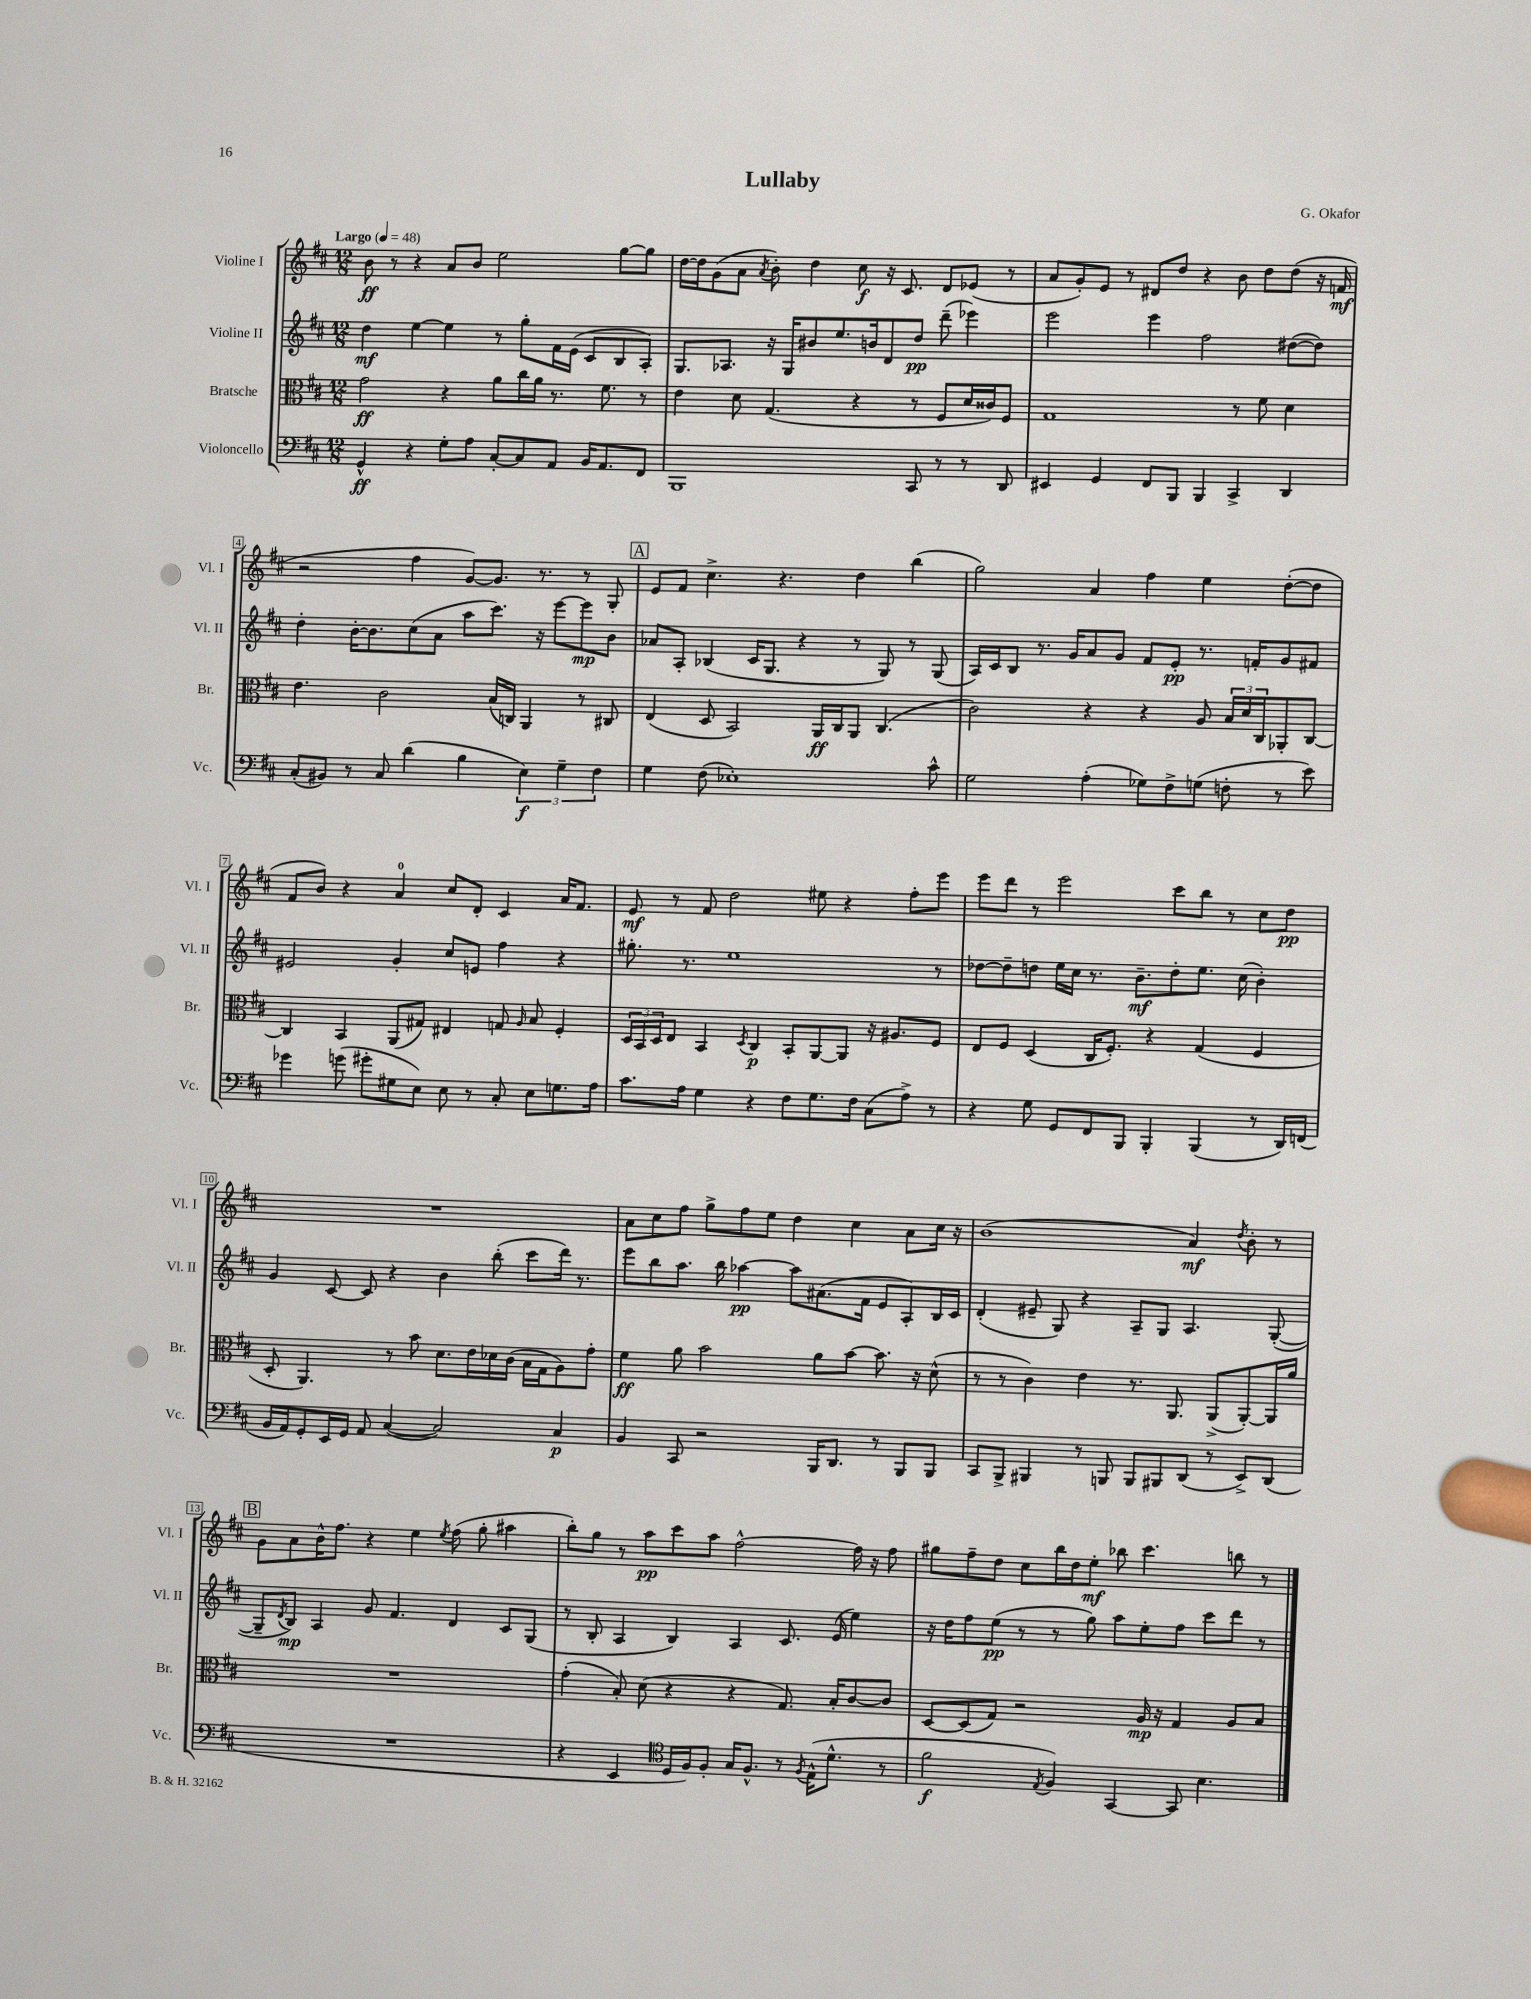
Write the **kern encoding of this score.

**kern	**dynam	**kern	**dynam	**kern	**dynam	**kern	**dynam
*part4	*part4	*part3	*part3	*part2	*part2	*part1	*part1
*staff4	*staff4	*staff3	*staff3	*staff2	*staff2	*staff1	*staff1
*I"Violoncello	*	*I"Bratsche	*	*I"Violine II	*	*I"Violine I	*
*I'Vc.	*	*I'Br.	*	*I'Vl. II	*	*I'Vl. I	*
*clefF4	*	*clefC3	*	*clefG2	*	*clefG2	*
*k[f#c#]	*	*k[f#c#]	*	*k[f#c#]	*	*k[f#c#]	*
*M12/8	*	*M12/8	*	*M12/8	*	*M12/8	*
*MM48	*	*MM48	*	*MM48	*	*MM48	*
=1	=1	=1	=1	=1	=1	=1	=1
!	!	!	!	!	!	!LO:TX:a:B:t=Largo	!
4GG^^/	ff	2g\	ff	4dd\	mf	8b\	ff
.	.	.	.	.	.	8r	.
4r	.	.	.	[4ee\	.	4r	.
8G'\L	.	4r	.	4ee\]	.	8a/L	.
8A\J	.	.	.	.	.	8b/J	.
[8C#'/L	.	8a\L	.	8r	.	2ee\	.
8C#/]	.	16cc#\L	.	8gg'\L	.	.	.
.	.	16a\JJ	.	.	.	.	.
8AA/J	.	8.r	.	16f#\L	.	.	.
.	.	.	.	(16e\JJ	.	.	.
16BB/KL	.	.	.	8c#/L	.	.	.
8.AA/	.	8.f#\	.	.	.	.	.
.	.	.	.	8B/	.	[8gg\L	.
8FF#/J	.	8r	.	8A'/J)	.	8gg\J]	.
=2	=2	=2	=2	=2	=2	=2	=2
1BBB	.	4e\	.	8.G/L	.	[16dd\LL	.
.	.	.	.	.	.	16dd\J]	.
.	.	.	.	.	.	(8g\	.
.	.	.	.	8.A-X/J	.	.	.
.	.	8d\	.	.	.	8a\J	.
.	.	.	.	.	.	8qa/	.
.	.	(4.G/	.	16r	.	8b'\)	.
.	.	.	.	16G/KL	.	.	.
.	.	.	.	8b#X/	.	4dd\	.
.	.	.	.	8.ee/	.	.	.
.	.	4r	.	.	.	8cc#\	f
.	.	.	.	16bn/k	.	.	.
.	.	.	.	8d/	.	16r	.
.	.	.	.	.	.	8.c#/	.
8CC#/	.	8r	.	8dd/J	pp	.	.
8r	.	8F#/L	.	(8ddd~\	.	8d/L	.
8r	.	16d/L	.	4eee-X\)	.	(8e-X/J	.
.	.	16c##X/J)	.	.	.	.	.
8DD/	.	8F#/J	.	.	.	8r	.
=3	=3	=3	=3	=3	=3	=3	=3
4EE#X/	.	1G	.	2eee\	.	8a/L	.
.	.	.	.	.	.	8g'/)	.
4GG/	.	.	.	.	.	8e/J	.
.	.	.	.	.	.	8r	.
8FF#/L	.	.	.	4eee\	.	8d#X/L	.
8BBB/J	.	.	.	.	.	8dd/J	.
4BBB/	.	.	.	2ff#\	.	4r	.
4CC#^/	.	8r	.	.	.	8b\	.
.	.	8f#\	.	.	.	8dd\L	.
4DD/	.	4d\	.	([8dd#X\L	.	(8dd\J	.
.	.	.	.	8dd#\J])	.	16r	.
.	.	.	.	.	.	16fn/	mf
!!LO:LB:g=z
=4	=4	=4	=4	=4	=4	=4	=4
(8C#'/L	.	4.e\	.	4dd'\	.	2r	.
8BB#X/J)	.	.	.	.	.	.	.
8r	.	.	.	[16b'\KL	.	.	.
.	.	.	.	8.b\]	.	.	.
8C#/	.	2c#\	.	.	.	.	.
(4d\	.	.	.	(8cc#\	.	4ff#\	.
.	.	.	.	8a\J	.	.	.
4B\	.	.	.	8aa\L	.	[8g/L)	.
.	.	(16B/LL	.	8.ccc#\J)	.	8.g/J]	.
.	.	16Cn/JJ)	.	.	.	.	.
6E\)	f	4AA/	.	.	.	.	.
.	.	.	.	16r	.	8.r	.
.	.	.	.	[8eee\L	.	.	.
6G~\	.	.	.	.	.	.	.
.	.	8r	.	8eee\]	mp	8r	.
6F#\	.	.	.	.	.	.	.
.	.	8C#X/	.	8b\J	.	8G'/	.
!!LO:REH:place=s1:t=A
=5	=5	=5	=5	=5	=5	=5	=5
4G\	.	(4E/	.	8a-X/L	.	8e/L	.
.	.	.	.	8A'/J	.	8f#/J	.
(8F#\	.	8D/	.	(4B-X/	.	4.cc#^\	.
1E-X')	.	2BB/)	.	.	.	.	.
.	.	.	.	16c#/KL	.	.	.
.	.	.	.	8.G/J	.	.	.
.	.	.	.	.	.	4.r	.
.	.	.	.	4r	.	.	.
.	.	16AA/LL	ff	.	.	.	.
.	.	16C#/J	.	.	.	.	.
.	.	8AA/J	.	8r	.	4dd\	.
.	.	(4.C#/	.	8G/)	.	.	.
.	.	.	.	8r	.	(4bb\	.
8c#^^\	.	.	.	(8G/	.	.	.
=6	=6	=6	=6	=6	=6	=6	=6
2G\	.	2c#\)	.	16A/LL)	.	2gg\)	.
.	.	.	.	16c#/J	.	.	.
.	.	.	.	8B/J	.	.	.
.	.	.	.	8.r	.	.	.
.	.	.	.	16g/KL	.	.	.
(4A'\	.	4r	.	8a/	.	4a/	.
.	.	.	.	8g/J	.	.	.
8G-X\L)	.	4r	.	8f#/L	.	4ff#\	.
8F#^\	.	.	.	8e'/J	pp	.	.
(8Gn\J	.	8A/	.	8.r	.	4ee\	.
8Fn'\	.	24B/LL	.	.	.	.	.
.	.	24d/	.	.	.	.	.
.	.	.	.	16fn'/KL	.	.	.
.	.	24C#/J	.	.	.	.	.
8r	.	8AA-X'/	.	8g/	.	([8dd'\L	.
8e\)	.	[8C#/J	.	8f#X/J	.	8dd\J]	.
!!LO:LB:g=z
=7	=7	=7	=7	=7	=7	=7	=7
4g-X\	.	4C#/]	.	2e#X/	.	8f#/L	.
.	.	.	.	.	.	8b/J)	.
(8gn\	.	4BB/	.	.	.	4r	.
8g#X'\L	.	.	.	.	.	.	.
8G#X\	.	(8AA/L	.	4g'/	.	4a/	.
8E\J)	.	8G#X/J)	.	.	.	.	.
8E\	.	4E#X/	.	8cc#/L	.	8cc#/L	.
8r	.	.	.	8en/J	.	8d'/J	.
8C#'/	.	8Gn/	.	4ff#\	.	4c#/	.
.	.	16qqA/	.	.	.	.	.
8E\L	.	8B/	.	.	.	.	.
8.Gn\	.	4F#'/	.	4r	.	16a/KL	.
.	.	.	.	.	.	8.f#/J	.
16A\Jk	.	.	.	.	.	.	.
=8	=8	=8	=8	=8	=8	=8	=8
8.c#\L	.	24D/LL	.	8.gg#X'\	.	8e/	mf
.	.	24BB/	.	.	.	.	.
.	.	24D/J	.	.	.	.	.
.	.	8E/J	.	.	.	8r	.
16A\Jk	.	.	.	8.r	.	.	.
4G\	.	4BB/	.	.	.	8f#/	.
.	.	.	.	1ee	.	2dd\	.
.	.	8qD/	.	.	.	.	.
4r	.	4C#/	p	.	.	.	.
8F#\L	.	8BB'/L	.	.	.	.	.
8.G\	.	[8AA/	.	.	.	8ee#X\	.
.	.	8AA/J]	.	.	.	4r	.
16F#\Jk	.	.	.	.	.	.	.
(8C#\L	.	16r	.	.	.	.	.
.	.	8.A#X/L	.	.	.	.	.
8A^\J)	.	.	.	.	.	8ff#'\L	.
8r	.	8F#/J	.	8r	.	8eee\J	.
=9	=9	=9	=9	=9	=9	=9	=9
4r	.	8E/L	.	[8dd-X\L	.	8eee\L	.
.	.	8F#/J	.	8dd-~\]	.	8ddd\J	.
8G\	.	(4D/	.	8ddn\J	.	8r	.
8GG/L	.	.	.	16ee\LL	.	2eee\	.
.	.	.	.	16cc#\JJ	.	.	.
8FF#/	.	16C#/KL	.	8.r	.	.	.
.	.	8.F#'/J)	.	.	.	.	.
8BBB/J	.	.	.	.	.	.	.
.	.	.	.	8.b~\L	mf	.	.
4BBB'/	.	4r	.	.	.	.	.
.	.	.	.	8dd'\	.	8ccc#\L	.
(4BBB/	.	(4G/	.	8.ee\J	.	8bb\J	.
.	.	.	.	.	.	8r	.
.	.	.	.	(16cc#\	.	.	.
8r	.	4F#/	.	4b'\)	.	8cc#\L	.
16DD/LL)	.	.	.	.	.	8dd\J	pp
(16FFn/JJ	.	.	.	.	.	.	.
!!LO:LB:g=z
=10	=10	=10	=10	=10	=10	=10	=10
16BB/LL	.	8D'/	.	4g/	.	1.r	.
16AA/J)	.	.	.	.	.	.	.
8GG'/	.	4.AA/)	.	.	.	.	.
16EE/L	.	.	.	[8c#/	.	.	.
16GG/JJ	.	.	.	.	.	.	.
8AA/	.	.	.	8c#/]	.	.	.
([4C#/	.	8r	.	4r	.	.	.
.	.	8b\	.	.	.	.	.
2C#/])	.	8.d\L	.	4b\	.	.	.
.	.	16e\L	.	.	.	.	.
.	.	16d-X\	.	(8bb'\	.	.	.
.	.	(16c#\JJ	.	.	.	.	.
.	.	16B\LL	.	8ccc#\L	.	.	.
.	.	16G\J	.	.	.	.	.
4C#/	p	8A\)	.	16ddd\Jk)	.	.	.
.	.	.	.	8.r	.	.	.
.	.	8g'\J	.	.	.	.	.
=11	=11	=11	=11	=11	=11	=11	=11
4BB/	.	4f#\	ff	8eee\L	.	8a\L	.
.	.	.	.	8bb\	.	8cc#\	.
8CC#/	.	8a\	.	8.aa\J	.	8ff#\J	.
2r	.	2b\	.	.	.	8gg^\L	.
.	.	.	.	16bb\	.	.	.
.	.	.	.	[4aa-X\	pp	8ff#\	.
.	.	.	.	.	.	8ee\J	.
.	.	.	.	8aa-\L]	.	4dd\	.
16BBB/KL	.	8a\L	.	(8.a#X\	.	.	.
8.DD/J	.	.	.	.	.	.	.
.	.	[8b\J	.	.	.	4cc#\	.
.	.	.	.	16f#\Jk	.	.	.
8r	.	8.b\]	.	8e/L	.	.	.
8BBB/L	.	.	.	8A'/)	.	8a\L	.
.	.	16r	.	.	.	.	.
8BBB/J	.	(8d^^\	.	16B/L	.	16cc#\Jk	.
.	.	.	.	16c#/JJ	.	16r	.
=12	=12	=12	=12	=12	=12	=12	=12
8CC#/L	.	8r	.	(4d'/	.	(1b	.
8BBB^/J	.	8r	.	.	.	.	.
4BBB#X/	.	4c#\)	.	8e#X~/	.	.	.
.	.	.	.	8G/)	.	.	.
8r	.	4e\	.	4r	.	.	.
8BBBn/	.	.	.	.	.	.	.
8BBB/L	.	8.r	.	8A~/L	.	.	.
8BBB#X/	.	.	.	8G/J	.	.	.
.	.	8.AA/	.	.	.	.	.
(8DD/J	.	.	.	4.A/	.	4a/)	mf
8r	.	(8AA^/L	.	.	.	.	.
.	.	.	.	.	.	8qdd/	.
8EE^/L)	.	[8AA'/)	.	.	.	8b'\	.
(8DD/J	.	16AA/L]	.	([8G'/	.	8r	.
.	.	16a/JJ	.	.	.	.	.
!!LO:LB:g=z
!!LO:REH:place=s1:t=B
=13	=13	=13	=13	=13	=13	=13	=13
1.r	.	1.r	.	8G~/L]	.	8g\L	.
.	.	.	.	8qd/	.	.	.
.	.	.	.	8B/J)	mp	8a\	.
.	.	.	.	4A/	.	16b^^\K	.
.	.	.	.	.	.	8.ff#\J	.
.	.	.	.	8g/	.	4r	.
.	.	.	.	4.f#/	.	.	.
.	.	.	.	.	.	4ee\	.
.	.	.	.	.	.	8qee/	.
.	.	.	.	4d/	.	(8ff#\	.
.	.	.	.	.	.	8gg'\	.
.	.	.	.	8c#/L	.	4aa#X\	.
.	.	.	.	(8G/J	.	.	.
=14	=14	=14	=14	=14	=14	=14	=14
4r	.	(4g'\	.	8r	.	8bb'\L)	.
.	.	.	.	8B'/	.	8gg\J	.
4EE/	.	8B'/)	.	4A/	.	8r	.
.	.	(8d\	.	.	.	8aa\L	pp
*clefC4	*	*	*	*	*	*	*
16D/LL	.	4r	.	4B/)	.	8ccc#\	.
16F#/J)	.	.	.	.	.	.	.
8F#'/J	.	.	.	.	.	8aa\J	.
16G/KL	.	4r	.	4A/	.	[2ff#^^\	.
8.F#^^/J	.	.	.	.	.	.	.
8r	.	8.G/)	.	8.c#/	.	.	.
8qF#/	.	.	.	.	.	.	.
(16E^^\KL	.	.	.	.	.	.	.
8.d^^\J	.	16B'/KL	.	(16e/	.	.	.
.	.	[8c#/	.	4ee\)	.	16ff#\]	.
.	.	.	.	.	.	16r	.
8r	.	8c#/J]	.	.	.	8ff#\	.
=15	=15	=15	=15	=15	=15	=15	=15
2f#\	f	[8D/L	.	16r	.	8gg#X\L	.
.	.	.	.	16dd\KL	.	.	.
.	.	(8D/]	.	8ff#\	.	8ff#~\	.
.	.	8G/J)	.	(8ee\J	pp	8dd\J	.
.	.	2r	.	8r	.	8cc#\L	.
8qE/	.	.	.	.	.	.	.
4F#/)	.	.	.	8r	.	16bb\L	.
.	.	.	.	.	.	16dd\J	.
.	.	.	.	8gg\)	.	8ee'\J	mf
[4GG/	.	.	.	8aa\L	.	8bb-X\	.
.	.	16A/	mp	8ee'\	.	4.ccc#\	.
.	.	16r	.	.	.	.	.
8GG/]	.	4G/	.	8ff#\J	.	.	.
4.B\	.	.	.	8ccc#\L	.	.	.
.	.	8A/L	.	8ddd\J	.	8bbn\	.
.	.	8B/J	.	8r	.	8r	.
==	==	==	==	==	==	==	==
*-	*-	*-	*-	*-	*-	*-	*-
